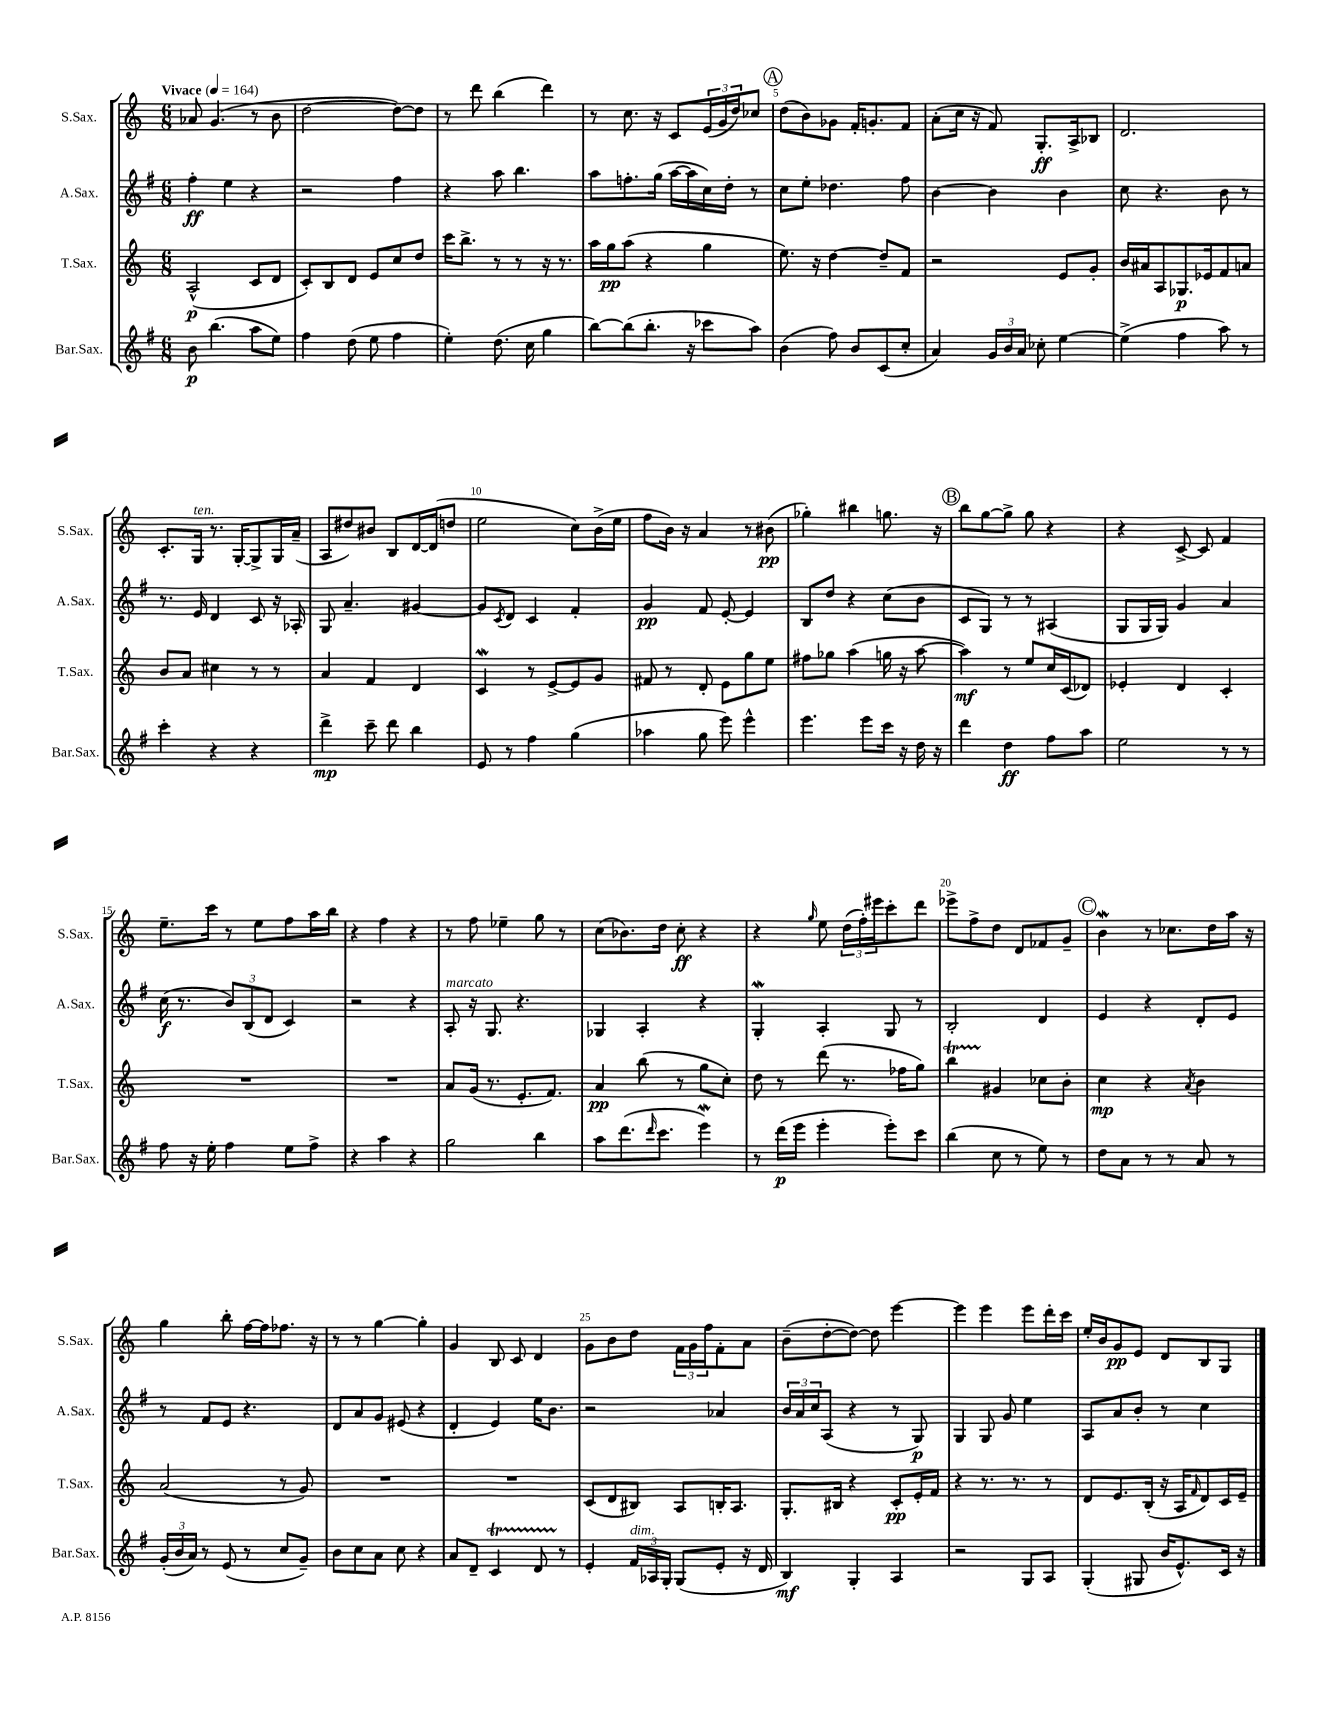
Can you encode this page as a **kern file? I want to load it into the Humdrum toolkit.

**kern	**kern	**kern	**kern
*staff4	*staff3	*staff2	*staff1
*clefG2	*clefG2	*clefG2	*clefG2
*k[f#]	*k[]	*k[f#]	*k[]
*M6/8	*M6/8	*M6/8	*M6/8
*MM164	*MM164	*MM164	*MM164
8b	(2A^^	4ff#'	8a-
(4.bb	.	.	(4.g
.	.	4ee	.
8aa	8c	4r	8r
8ee)	8d	.	8b
=	=	=	=
4ff#	8c')	2r	[2dd
.	8B	.	.
(8dd	8d	.	.
8ee	8e	.	.
4ff#	8cc	4ff#	8dd_)
.	8dd	.	8dd]
=	=	=	=
4ee')	16ccc	4r	8r
.	8.bb^	.	.
.	.	.	8ddd
(8.dd	8r	8aa	(4bb
.	8r	4.bb	.
16cc	.	.	.
4gg	16r	.	4ddd)
.	8.r	.	.
=	=	=	=
[8bb)	16aa	8aa	8r
.	16gg	.	.
(8bb]	(8aa	8.ff'	8.cc
8.bb'	4r	.	.
.	.	(16gg	16r
.	.	[16aa	8c
16r	.	16aa]	.
8ccc-	4gg	16cc)	(24e
.	.	.	24g
.	.	16dd'	.
.	.	.	24dd)
8aa)	.	8r	8cc-
=	=	=	=
(4b	8.ee)	8cc	(8dd
.	.	8ee'	8b)
.	16r	.	.
8ff#)	[4dd	4.dd-	8g-
8b	.	.	16f'
.	.	.	8.g'
(8c	8dd~]	.	.
8cc'	8f	8ff#	8f
=	=	=	=
4a)	2r	[4b	(8a'
.	.	.	16cc
.	.	.	16r
24g	.	4b]	8f)
24b	.	.	.
24a	.	.	.
8cc-'	.	.	8.G'
[4ee	8e	4b	.
.	.	.	16A^
.	8g'	.	8B-
=	=	=	=
(4ee^]	16b	8cc	2.d
.	16a#	.	.
.	8A	4.r	.
4ff#	8.G-	.	.
.	16e-	.	.
8aa)	8f	8b	.
8r	8a	8r	.
=	=	=	=
4ccc'	8b	8.r	8.c'
.	8a	.	.
.	.	16e	16G
4r	4cc#	4d	8.r
.	.	.	[16G'
4r	8r	8c	8G^]
.	8r	16r	16G
.	.	16A-'	(16a~
=	=	=	=
4ddd^	4a	8G	8A
.	.	4.a~	8dd#)
8ccc~	4f	.	8b#
8ddd	.	.	8B
4bb	4d	[4g#	[16d
.	.	.	(16d]
.	.	.	8dd
=	=	=	=
8e	4c	8g#]	2ee
.	.	8qc	.
8r	.	8d	.
4ff#	8r	4c	.
.	[8e^	.	.
(4gg	8e]	4f#'	8cc)
.	8g	.	(16b^
.	.	.	16ee
=	=	=	=
4aa-	8f#	4g	8ff
.	8r	.	16b)
.	.	.	16r
8gg	8d'	8f#	4a
8eee)	8e	[8e'	.
4eee^^	8gg	4e]	8r
.	8ee	.	(8b#
=	=	=	=
4.eee	8ff#	8B	4gg-')
.	8gg-	8dd	.
.	(4aa	4r	4bb#
8eee	.	.	.
16ccc	16gg	(8cc	8.gg
16r	16r	.	.
16dd	[8aa	8b	.
16r	.	.	16r
=	=	=	=
4ddd	4aa])	8c	8bb
.	.	8G)	[8gg
4dd	8r	8r	8gg^]
.	8ee	8r	8gg
8ff#	16cc	(4A#	4r
.	(16c	.	.
8aa	8d-)	.	.
=	=	=	=
2ee	4e-'	8G	4r
.	.	16G	.
.	.	16G)	.
.	4d	4g	[8c^
.	.	.	8c]
8r	4c'	4a	4f
8r	.	.	.
=	=	=	=
8ff#	2.r	(16cc	8.ee~
.	.	8.r	.
16r	.	.	.
16ee'	.	.	16ccc
4ff#	.	12b)	8r
.	.	(12B	.
.	.	.	8ee
.	.	12d	.
8ee	.	4c)	8ff
8ff#^	.	.	16aa
.	.	.	16bb
=	=	=	=
4r	2.r	2r	4r
4aa	.	.	4ff
4r	.	4r	4r
=	=	=	=
2gg	8a	8A'	8r
.	(16g	16r	8ff
.	8.r	8.G	.
.	.	.	4ee-~
.	8.e'	4.r	.
4bb	.	.	8gg
.	8.f)	.	.
.	.	.	8r
=	=	=	=
8aa	4a	4G-	(8cc
(8.ddd	.	.	8.b-)
.	(8bb	4A'	.
16qqddd	.	.	.
8.ccc	.	.	16dd
.	8r	.	8cc'
4eee)	8gg	4r	4r
.	8cc')	.	.
=	=	=	=
8r	8dd	4G'	4r
(16ddd	8r	.	.
16eee	.	.	.
.	.	.	16qqgg
4eee'	(8ddd	4A'	8ee
.	8.r	.	(24dd
.	.	.	24ff')
.	.	.	24eee#
8eee')	.	8G	8ccc'
.	16ff-	.	.
8ccc	8gg)	8r	8ddd
=	=	=	=
(4bb	4bb	2B'	8eee-^
.	.	.	8ff^
8cc	4g#	.	8dd
8r	.	.	8d
8ee)	8cc-	4d	8f-
8r	8b'	.	8g~
=	=	=	=
8dd	4cc	4e	4b
8a	.	.	.
8r	4r	4r	8r
8r	.	.	8.cc-
.	8qa	.	.
8a	4b	8d'	.
.	.	.	16dd
8r	.	8e	16aa
.	.	.	16r
=	=	=	=
(24g'	(2a	8r	4gg
24b	.	.	.
24a)	.	.	.
8r	.	8f#	.
(8e	.	8e	8bb'
8r	.	4.r	[16ff
.	.	.	16ff]
8cc	8r	.	8.ff-
8g~)	8g)	.	.
.	.	.	16r
=	=	=	=
8b	2.r	8d	8r
8cc	.	8a	8r
8a	.	8g	[4gg
8cc	.	(8e#	.
4r	.	4r	4gg']
=	=	=	=
8a	2.r	4d'	4g
8d~	.	.	.
4c	.	4e)	8B
.	.	.	8c
8d	.	16ee	4d
.	.	8.b	.
8r	.	.	.
=	=	=	=
4e'	(8c	2r	8g
.	8d	.	8b
24f#	8B#)	.	8dd
24A-	.	.	.
24G'	.	.	.
(8G	8A	.	24f
.	.	.	24g
.	.	.	24ff
8e'	16B'	4a-	8f'
.	8.A	.	.
16r	.	.	8a
16d	.	.	.
=	=	=	=
4B)	8.G'	24b	(8b~
.	.	24a	.
.	.	24cc	.
.	.	(8A	[8dd'
.	16B#	.	.
4G'	4r	4r	8dd_)
.	.	.	8dd]
4A	8c'	8r	[4eee
.	16e'	8G)	.
.	16f	.	.
=	=	=	=
2r	4r	4G	4eee]
.	8.r	8G	4eee
.	.	8g	.
.	8.r	.	.
8G	.	4ee	8eee
8A	8r	.	16ddd'
.	.	.	16ccc
=	=	=	=
(4G'	8d	8A	16ee'
.	.	.	16b
.	8.e	8a	8g
8G#	.	8b'	8e
.	(16B'	.	.
16b	16r	8r	8d
8.e^^)	16A	.	.
.	16qqf	.	.
.	8d)	4cc	8B
16c	16c	.	8G
16r	16e~	.	.
==	==	==	==
*-	*-	*-	*-
